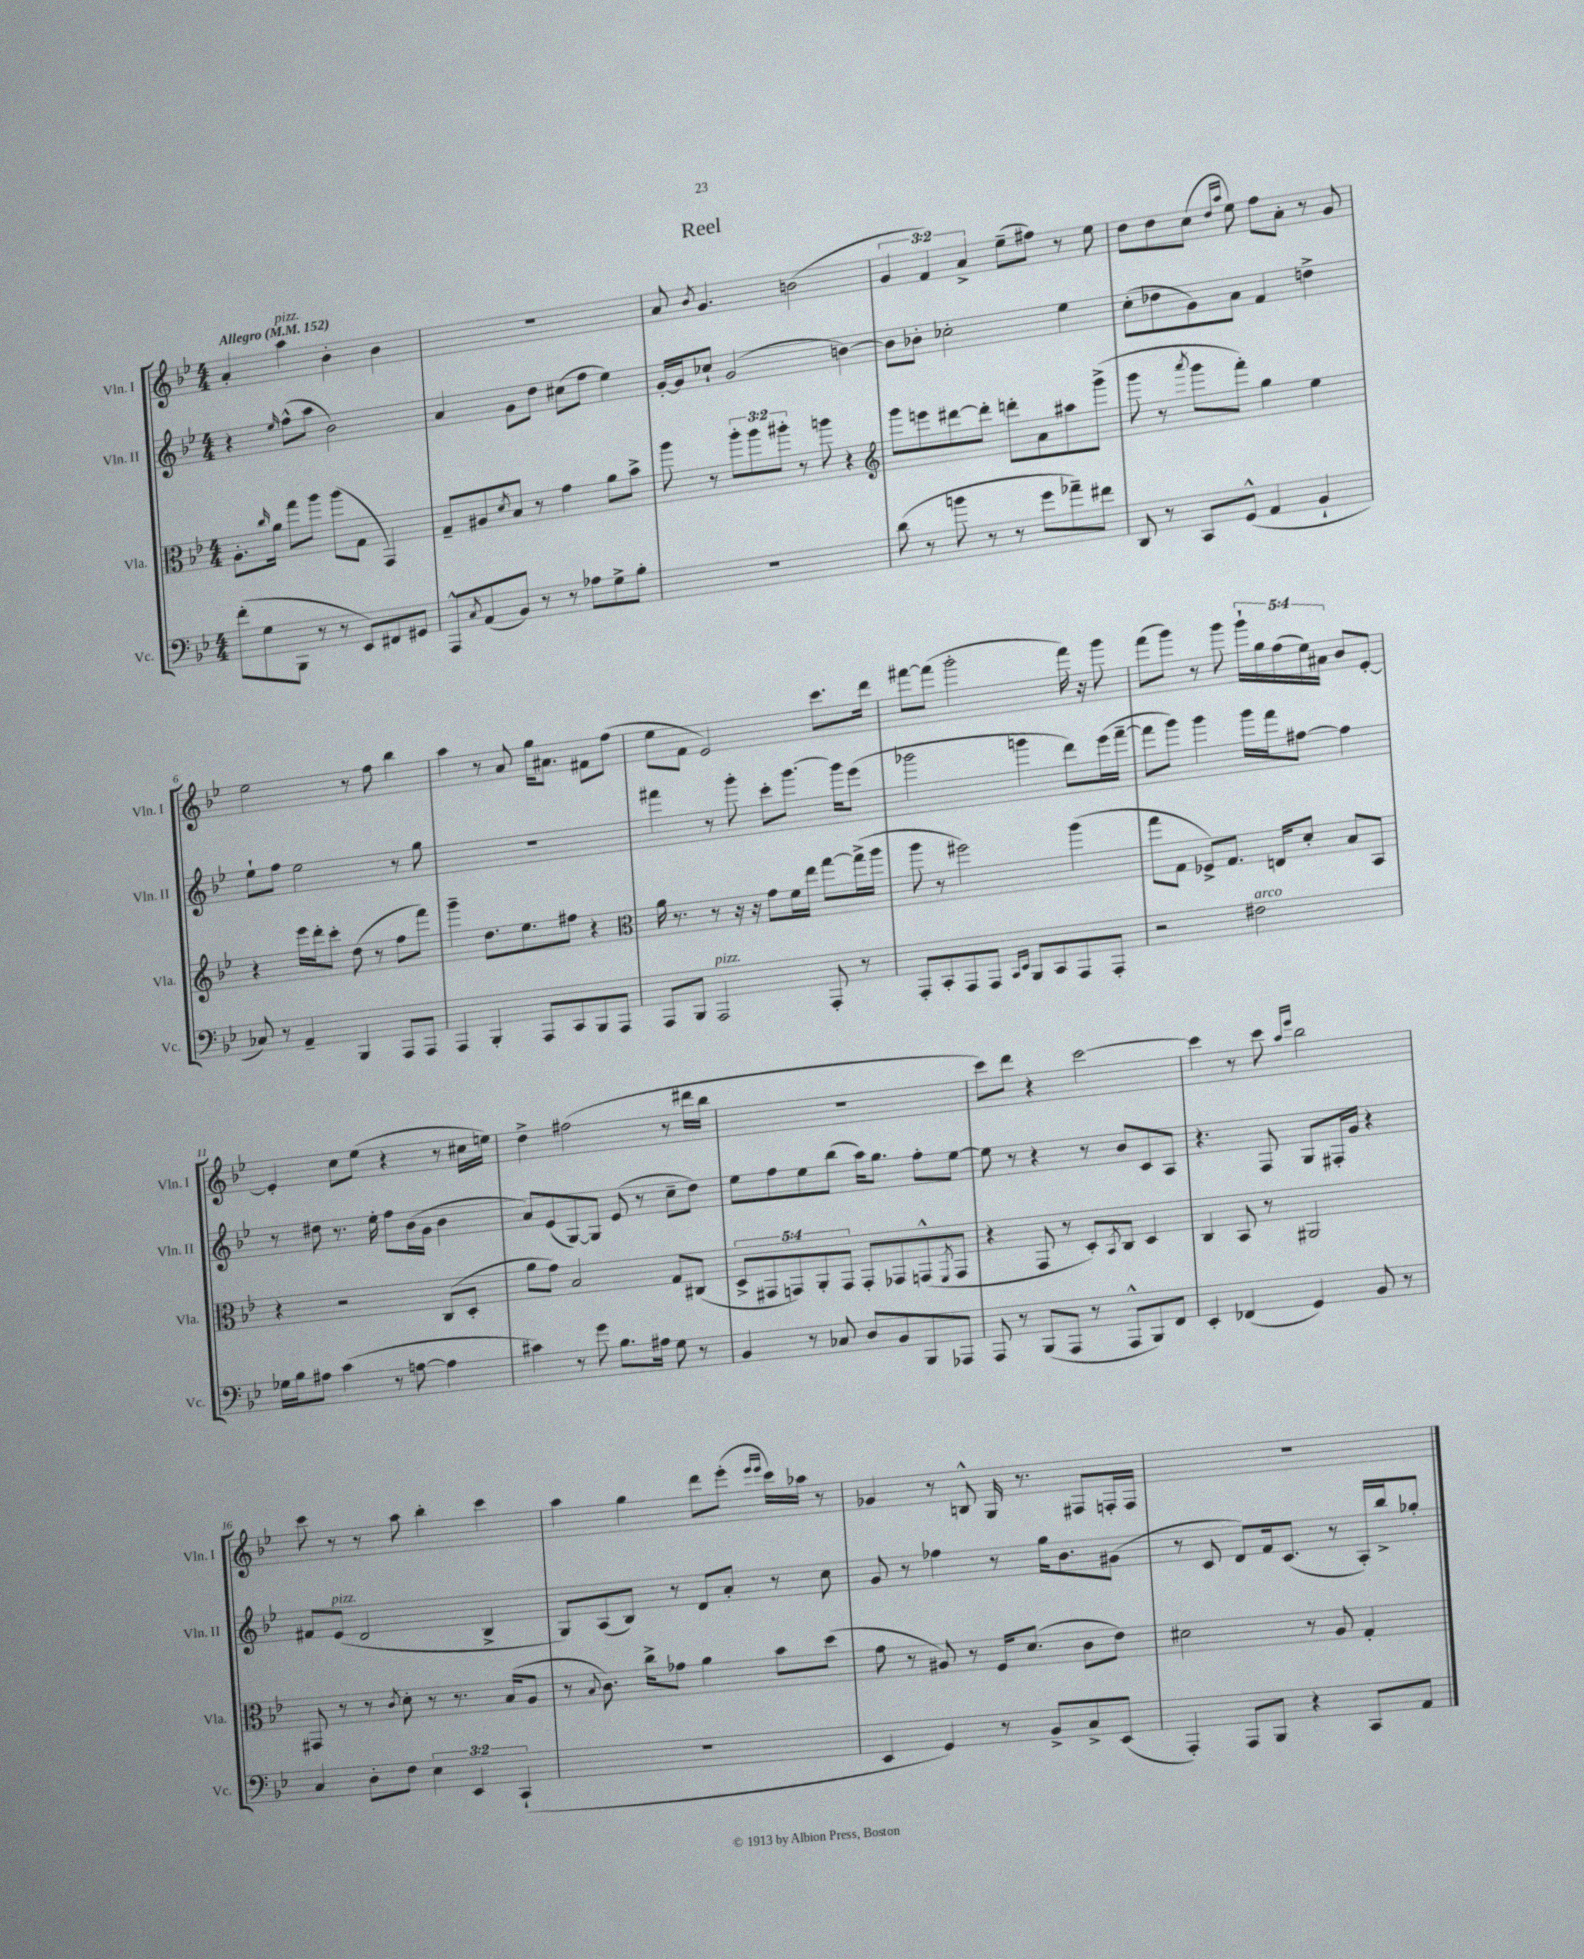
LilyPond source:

\header { title = "Reel" }
<<
\new StaffGroup <<
\new Staff = "s0" \with { instrumentName = "Vln. I" shortInstrumentName = "Vln. I" } {
    \clef treble \key bes \major \numericTimeSignature \time 4/4 \override Staff.TupletNumber.text = #tuplet-number::calc-fraction-text \tempo "Allegro" 4 = 152
    a'4-. a''4^\markup { \italic "pizz." } bes'4-. bes'4 |
    R1 |
    a'8 \acciaccatura { bes'8 } g'4. b'2( |
    \tuplet 3/2 { g'4 f'4) a'4-> } ees''8--( fis''8) r8 ees''8 |
    d''8 d''8 c''8( \grace { d''16 a''16 } ees''8) f''8 a'8-. r8 g'8 |
    ees''2 r8 f''8 bes''4 |
    a''4 r8 a'8 g''16 ais'8. fis'8 f''8( |
    ees''8 f'8 ees'2) c'''8. d'''16 |
    fis'''8~ fis'''8( g'''2-. fis'''16) r16 g'''8 |
    f'''8( g'''8) r8 g'''8 \tuplet 5/4 { g'''16-! g''16 f''16( ees''16) ais'16 } bes'8 ees'8~-. |
    ees'4-. c''8 ees''8( r4 r8 cis''16 e''16) |
    d''4-> fis''2( r8 dis'''16 bes''16 |
    R1 |
    c'''8) d'''8 r4 c'''2~ |
    c'''4 r8 c'''8 \grace { a''16 ees'''16 } bes''2 |
    c'''8 r8 r8 a''8 bes''4-. c'''4 |
    a''4 g''4 d'''8 ees'''8-.( \grace { ees'''16 ees'''16 } c'''16) aes''16 r8 |
    ges'4 r8 b8-^ g16 r8. fis8 f16-. f16 |
    R1 \bar "|." |
}
\new Staff = "s1" \with { instrumentName = "Vln. II" shortInstrumentName = "Vln. II" } {
    \clef treble \key bes \major \numericTimeSignature \time 4/4
    r4 \grace { ees''16 } f''8-^( a''8 bes'2) |
    a'4 g'8 d''8 cis''8( f''8 ees''4) |
    g'16~-. g'16 ces''8-! g'2( b'4~) |
    b'8 bes'8-. ces''2-. ees''4 |
    c''8-.( des''8 g'8) a'8 f'4 d''4-> |
    ees''8-! f''8 ees''2 r8 g''8 |
    R1 |
    fis'''4 r8 g'''8-. c'''8-. g'''8.~ g'''16 ees'''8( |
    ges'''2 g'''4 d'''8) ees'''16( f'''16~-- |
    f'''8 g'''8) g'''4 g'''16 f'''16 fis''8~ fis''4 |
    r8 dis''8 r8. ees''16-. f''8 bes'16( g'16 bes'4 |
    a'8) ees'8( g8~) g8 ees'8( r8 c''8-- d''8) |
    ees''8 f''8 ees''8 bes''8( a''16) g''8. f''8-. ees''8~ |
    ees''8 r8 r4 r8 bes'8 c'8 a8 |
    r4. f8 g8 fis16-. g'16 r4 |
    fis'8 ees'8^\markup { \italic "pizz." }( d'2 bes4-> |
    g8) a8( bes8) r8 d'8 a'8-. r8 c''8 |
    g'8 r8 fes''4 r8 g''16 bes'8. gis'8( |
    r8 c'8 d'8) f'16 c'8.( r8 a16-.) bes''16-> ges''8-. \bar "|." |
}
\new Staff = "s2" \with { instrumentName = "Vla." shortInstrumentName = "Vla." } {
    \clef alto \key bes \major \numericTimeSignature \time 4/4 \override Staff.TupletNumber.text = #tuplet-number::calc-fraction-text
    a8.-. \grace { c''16 } a'16 g''8 a''8 a''8( g8 g,4) |
    g8-- ais8 \acciaccatura { d'8 } bes8 r8 g'4 a'8 bes'8-> |
    a''8 r8 \tuplet 3/2 { a''8-. a''8 ais''8-. } r8 a''8 r4 |
    \clef treble g'''8 e'''8 dis'''8~ dis'''8-. d'''8-. a'8 ais''8 g'''8->( |
    g'''8 r8 \acciaccatura { a'''8 } g'''8 f'''8-.) g''4 ees''4 |
    r4 ees'''16 d'''16-. c'''8-. d''8( r8 f''8 f'''8) |
    g'''4-- d''8. ees''8. fis''8 r4 |
    \clef alto a'16 r8. r8 r16 r16 g'8 f'16 ees''16 g''8~ g''16->( a''16 |
    a''8 r8 fis''2) a''4( |
    g''8 g8 fes8->) g8. e16 d'8-. bes8 bes,8 |
    r4 r2 c8( d8-. |
    a'8 g'8) bes2 g8 cis8( |
    \tuplet 5/4 { d8-> gis,8 g,8) a,8-. g,8 } g,8-. ges,8 g,8-^( \acciaccatura { f,8 } g,8 |
    r4 g,8 r8 d8-.) \acciaccatura { bes,8 } c8 d4 |
    c4 bes,8 r8 ais,2 |
    gis,8 r8 r8 \acciaccatura { c'8 } d'8-. r8 r8. bes16( a8 |
    r8 \appoggiatura { bes8 } c'8.) c''16-> ges'8 a'4 bes'8 d''8( |
    g'8 r8 ais8) r8 f16 d'8.( c'8 ees'8) |
    dis'2 r8 a8 g4-. \bar "|." |
}
\new Staff = "s3" \with { instrumentName = "Vc." shortInstrumentName = "Vc." } {
    \clef bass \key bes \major \numericTimeSignature \time 4/4 \override Staff.TupletNumber.text = #tuplet-number::calc-fraction-text
    f'8-.( g8 bes,,8 r8 r8 ees,8) fis,8 gis,8 |
    a,,8-^ \acciaccatura { c8 } a,8( bes,8) r8 r8 aes8 g8-> bes8-. |
    R1 |
    d'8( r8 b'8 r8 r8 g'8 aes'8--) fis'8 |
    d,8 r8 c,8 g,8-^( a,4 bes,4-! |
    ces8) r8 a,4-- bes,,4 a,,8 a,,8 |
    a,,4 bes,,4-. a,,8 c,8 bes,,8 a,,8 |
    a,,8 bes,,8 a,,2^\markup { \italic "pizz." } a,,8-. r8 |
    a,,8-. c,8-. a,,8 a,,8 \grace { c,16 ees,16 } bes,,8 c,8 a,,8 a,,8-. |
    r2 fis2^\markup { \italic "arco" } |
    ges16 bes16 ais8 c'4( r8 a8~ a4 |
    cis'4) r8 g'8 bes8. ais16 g8 r8 |
    bes,4 r8 ces8 d8 bes,8 bes,,8 aes,,8 |
    a,,8 r8 bes,,8( a,,8 r8 a,,8-^ bes,,8) f,8 |
    ees,4-. fes,4( g,4) bes,8 r8 |
    c4 d8-. f8 \tuplet 3/2 { ees4 ees,4 c,4-!( } |
    R1 |
    ees,4 g,4) r8 bes,8-> c8-> ees,8( |
    a,,4-.) a,,8 bes,,8 r4 c,8 a,8 \bar "|." |
}
>>
>>
